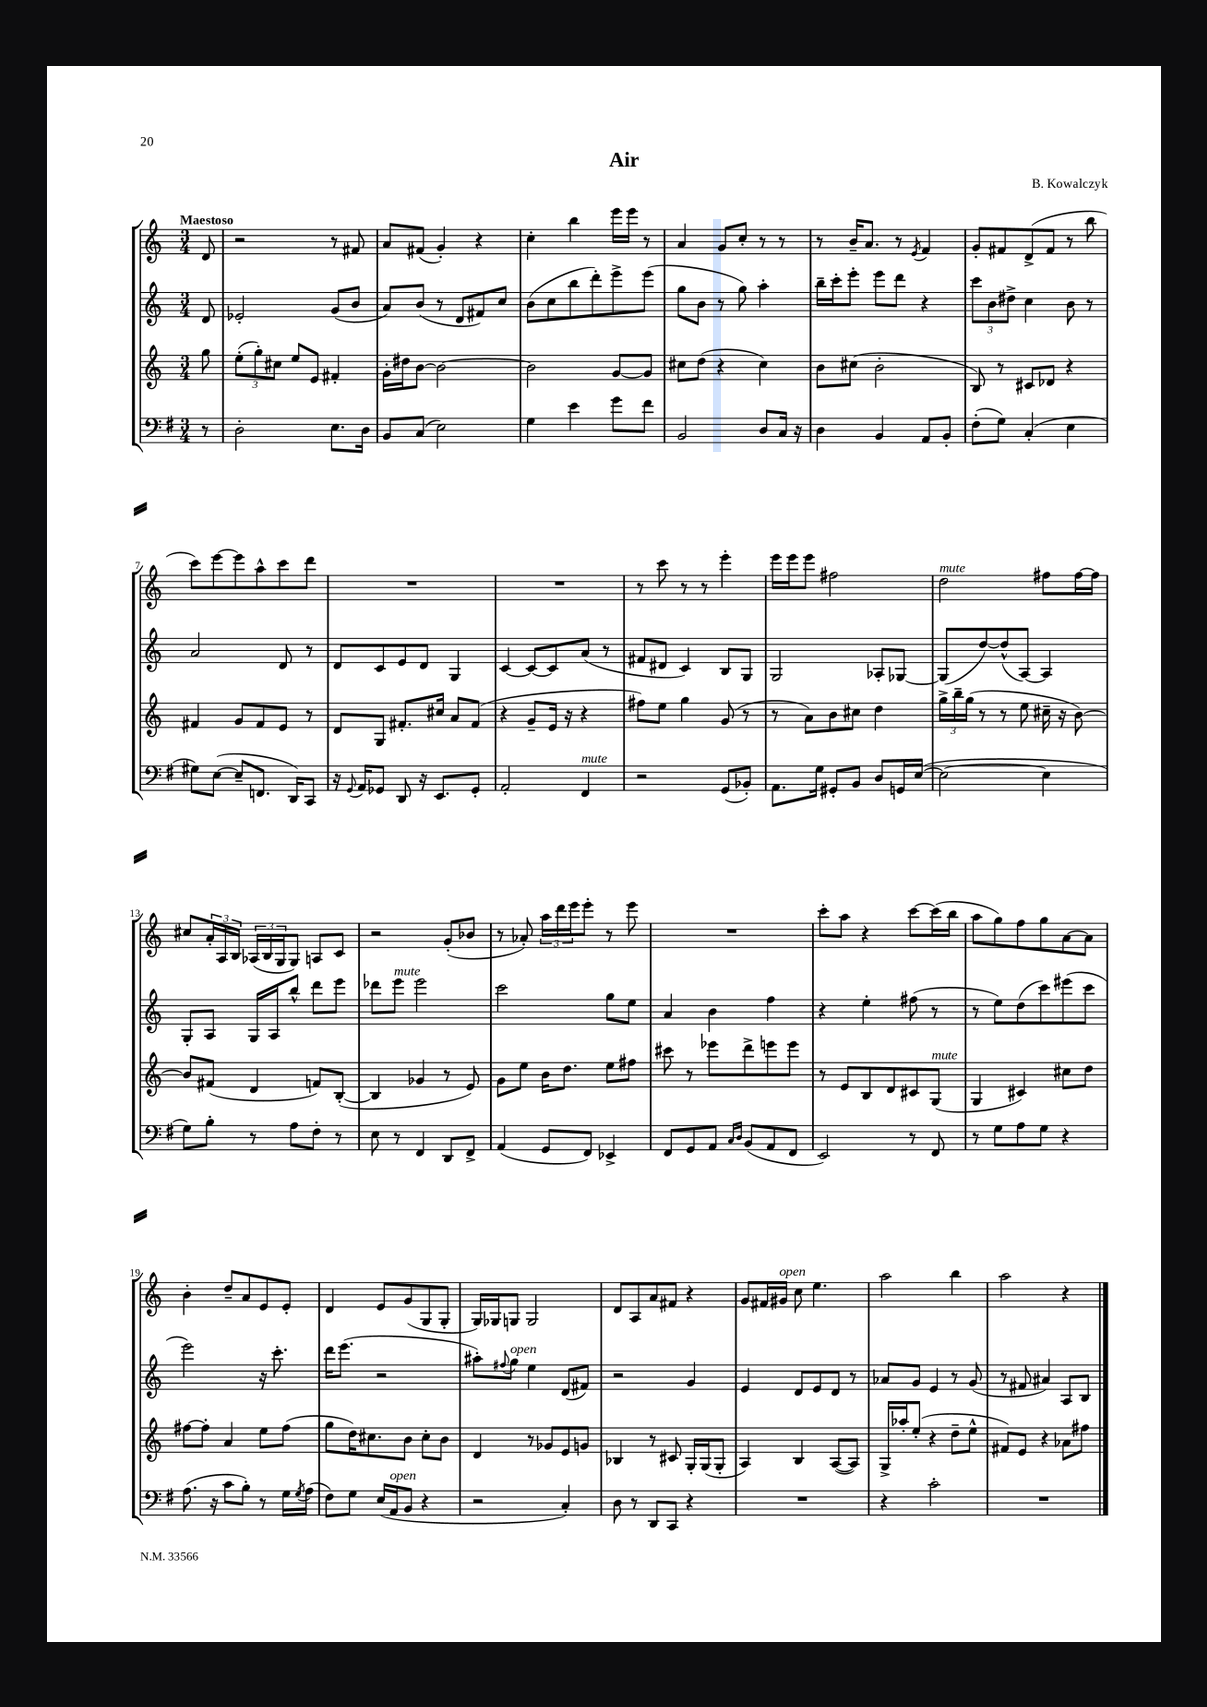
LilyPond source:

\header { title = "Air" composer = "B. Kowalczyk" }
<<
\new StaffGroup <<
\new Staff = "s0" {
    \clef treble \key c \major \numericTimeSignature \time 3/4 \partial 8 \tempo "Maestoso"
    d'8 |
    r2 r8 fis'8 |
    a'8 fis'8( g'4-.) r4 |
    c''4-. b''4 e'''16 e'''16 r8 |
    a'4 g'8 c''8-. r8 r8 |
    r8 b'16-- a'8. r8 \acciaccatura { e'8 } f'4 |
    g'8-. fis'8 d'8->( fis'8 r8 b''8 |
    c'''8) e'''8~ e'''8 a''8-^ c'''8 d'''8 |
    R2. |
    R2. |
    r8 c'''8 r8 r8 e'''4-. |
    e'''16 e'''16 e'''8 fis''2 |
    d''2^\markup { \italic "mute" } fis''8 fis''16~ fis''16 |
    cis''8 \tuplet 3/2 { a'16-. a16 b16 } \tuplet 3/2 { aes16( b16 g16 } g8) a8 c'8 |
    r2 g'8-.( bes'8 |
    r8 aes'8-.) \tuplet 3/2 { a''16 d'''16 e'''16 } e'''8-. r8 e'''8 |
    R2. |
    c'''8-. a''8 r4 c'''8~ c'''16( b''16 |
    a''8 g''8) f''8 g''8 a'8~ a'8 |
    b'4-. d''8-- a'8 e'8 e'8-. |
    d'4 e'8 g'8( g8 g8-. |
    g16) ges16 g8 g2 |
    d'8 a8 a'8 fis'8 r4 |
    g'8 fis'16 gis'16^\markup { \italic "open" } c''8 e''4. |
    a''2 b''4 |
    a''2 r4 \bar "|." |
}
\new Staff = "s1" {
    \clef treble \key c \major \numericTimeSignature \time 3/4 \partial 8
    d'8 |
    ees'2-. g'8( b'8 |
    a'8) b'8( r8 d'8 fis'8) c''8 |
    b'8( c''8 b''8 d'''8-.) e'''8-> e'''8( |
    g''8 b'8 r8 g''8) a''4-. |
    b''16-- c'''16-. e'''8-. e'''8 d'''8 r4 |
    \tuplet 3/2 { c'''8 b'8 dis''8-> } c''4 b'8 r8 |
    a'2 d'8 r8 |
    d'8 c'8 e'8 d'8 g4 |
    c'4~ c'8~ c'8 a'8( r8 |
    fis'8 dis'8 c'4) b8 g8 |
    g2 aes8-. ges8~ |
    ges8( d''8~) d''8-^( a8~) a4 |
    g8-. a8 g16 a16 b''8-^ d'''8 e'''8 |
    des'''8 e'''8^\markup { \italic "mute" } e'''2 |
    c'''2 g''8 e''8 |
    a'4 b'4 f''4 |
    r4 e''4-. fis''8( r8 |
    r8 e''8) d''8( c'''8) eis'''8( c'''8 |
    e'''2) r16 c'''8.-. |
    d'''16 e'''8.( r2 |
    ais''8-.) \appoggiatura { fis''8 } g''8^\markup { \italic "open" } e''4 d'8( fis'8) |
    r2 g'4 |
    e'4 d'8 e'8 d'8 r8 |
    aes'8 g'8 e'4 r8 g'8( |
    r8 fis'8 ais'4) a8 b8 \bar "|." |
}
\new Staff = "s2" {
    \clef treble \key c \major \numericTimeSignature \time 3/4 \partial 8
    g''8 |
    \tuplet 3/2 { e''8-.( g''8-.) cis''8 } e''8 e'8 fis'4-. |
    g'16-. dis''16 b'8~ b'2~ |
    b'2 g'8~ g'8 |
    cis''8 d''8( r4 cis''4) |
    b'8 cis''8( b'2-. |
    b8) r8 cis'8 des'8 r4 |
    fis'4 g'8 fis'8 e'8 r8 |
    d'8 g8 fis'8.-. cis''16 a'8 fis'8( |
    r4 g'8-- e'16 r16 r4 |
    fis''8) e''8 g''4 g'8( r8 |
    r8 a'8) b'8 cis''8 d''4 |
    \tuplet 3/2 { g''16-> b''16-- g''16( } r8 r8 e''8 cis''16-- r16 b'8~) |
    b'8 fis'8( d'4 f'8) b8~-.( |
    b4 ges'4 r8 e'8) |
    g'8 e''8 b'16 d''8. e''8 fis''8 |
    cis'''8 r8 ees'''8 d'''8-> e'''8 e'''8 |
    r8 e'8 b8 d'8 cis'8 g8^\markup { \italic "mute" }( |
    g4 cis'4) cis''8 d''8 |
    fis''8~ fis''8-. a'4 e''8 fis''8( |
    g''8 d''16) cis''8. b'8 cis''8-. b'8 |
    d'4 r8 ges'8 e'8 g'8 |
    bes4 r8 cis'8 g16-. g16( g8-. |
    a4) b4 a8~( a8) |
    g16-> aes''16-. e''8-.( r4 d''8-- e''8-^ |
    fis'8) e'8 r4 aes'8 fis''8 \bar "|." |
}
\new Staff = "s3" {
    \clef bass \key g \major \numericTimeSignature \time 3/4 \partial 8
    r8 |
    d2-. e8. d16 |
    b,8 c8( e2) |
    g4 e'4 g'8 fis'8 |
    b,2 d8 c16 r16 |
    d4 b,4 a,8 b,8-. |
    fis8-.( g8) c4-.( e4 |
    gis8) e8~( e8-- f,8. d,16) c,8 |
    r16 \appoggiatura { g,8 } a,16 ges,8 d,8 r16 e,8. ges,8-. |
    a,2-. fis,4^\markup { \italic "mute" } |
    r2 g,8( bes,8-.) |
    a,8. g16 gis,8-. b,8 d8 g,16 e16~( |
    e2~ e4 |
    g8) b8-. r8 a8 fis8-. r8 |
    e8 r8 fis,4 d,8 fis,8-> |
    a,4( g,8 fis,8) ees,4-> |
    fis,8 g,8 a,8 \grace { c16 d16 } b,8( a,8 fis,8 |
    e,2) r8 fis,8 |
    r8 g8 a8 g8 r4 |
    a8.( r16 c'8 b8-.) r8 g16 \acciaccatura { g8 } a16( |
    fis8) g8 e16( a,16^\markup { \italic "open" } b,8 r4 |
    r2 c4-.) |
    d8 r8 d,8 c,8 r4 |
    R2. |
    r4 c'2-. |
    R2. \bar "|." |
}
>>
>>
